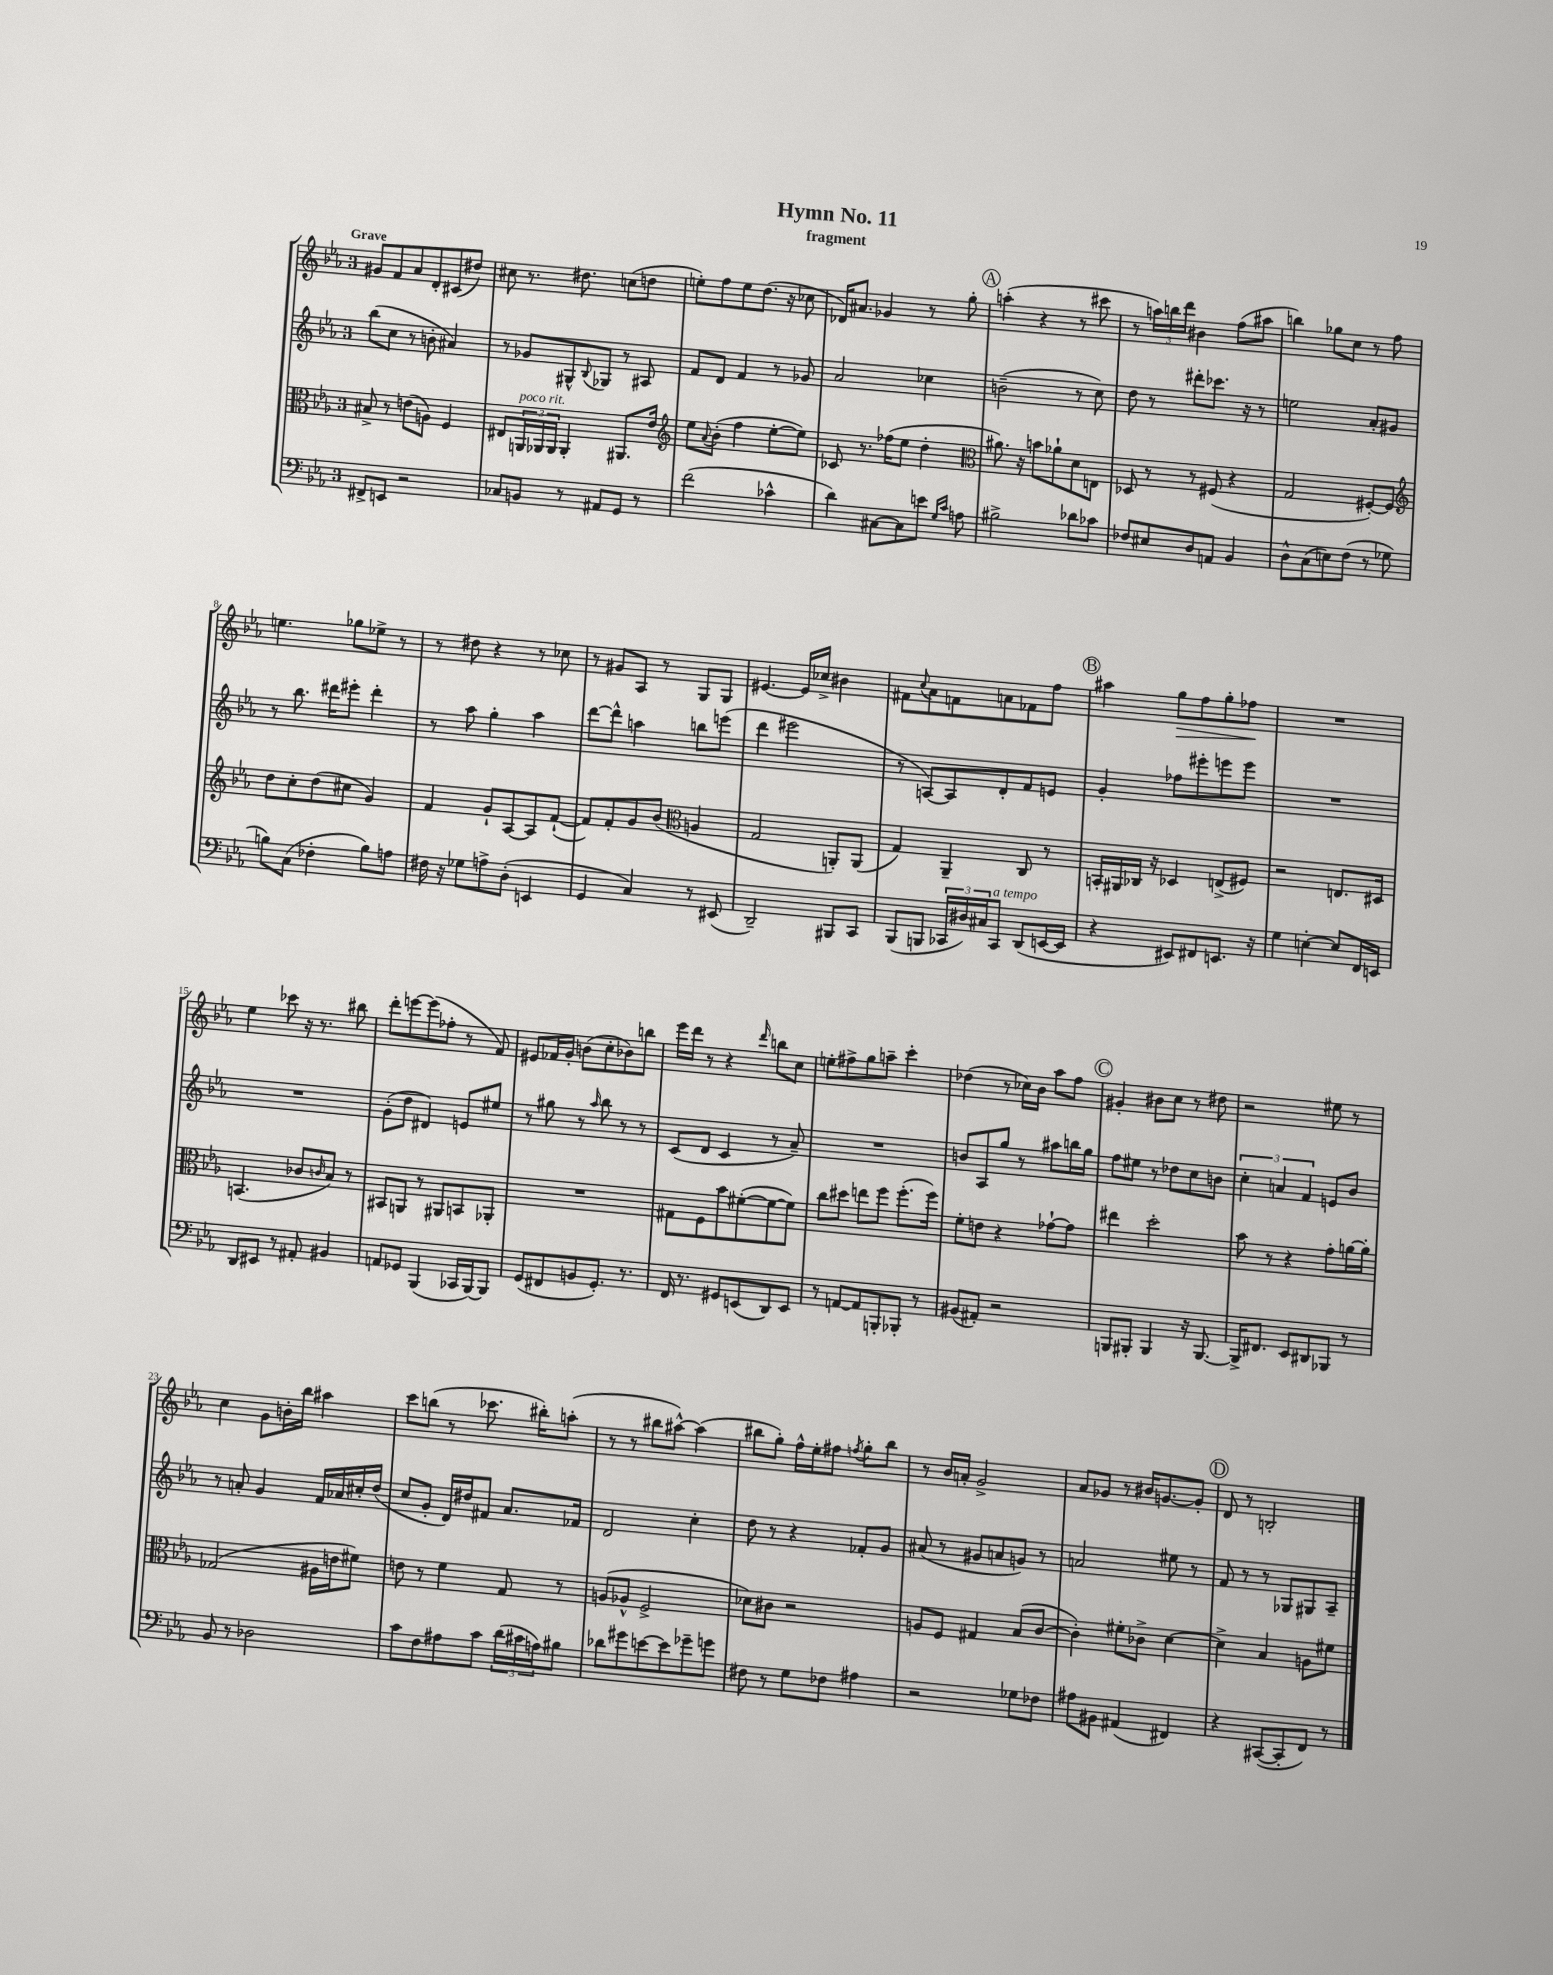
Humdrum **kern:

**kern	**kern	**kern	**kern	**dynam
*part4	*part3	*part2	*part1	*part1
*staff4	*staff3	*staff2	*staff1	*staff1
*clefF4	*clefC3	*clefG2	*clefG2	*
*k[b-e-a-]	*k[b-e-a-]	*k[b-e-a-]	*k[b-e-a-]	*
*M3/4	*M3/4	*M3/4	*M3/4	*
=1	=1	=1	=1	=1
!	!	!	!LO:TX:a:B:t=Grave	!
8FF#X^/L	8B#X^/	(8bb-\L	8g#X/L	.
8EEn/J	8r	8cc\J	8f/	.
2r	(8en\L	8r	8a-/	.
.	8An\J)	8bn'\	8d'/	.
.	4F/	4a#X/)	(8c#X/	.
.	.	.	8dd#X/J)	.
=2	=2	=2	=2	=2
8C-X/L	8E#X/L	8r	8cc#X\	.
!	!LO:TX:a:i:t=poco rit.	!	!	!
8BBn/J	24AAn/L	8g-X/L	8.r	.
.	24AA-X/	.	.	.
.	24AA-/JJ	.	.	.
8r	4AA-'/	8G#X^^/	.	.
.	.	.	8.dd#X\	.
.	.	8qqB-/	.	.
8AA#X/L	.	8G-X/J	.	.
8GG/J	8.AA#X/L	8r	(8ccn\L	.
8r	.	8A#X/	8ddn\J	.
.	16e-/Jk	.	.	.
=3	=3	=3	=3	=3
*	*clefG2	*	*	*
(2f\	8ee-\L	8f/L	8een'\L)	.
.	8qqa-/	.	.	.
.	(8b-'\J	8d/J	8ff\	.
.	4ff\	4f/	8ee\	.
.	.	.	(8.dd\J	.
4c-X^^\	[8ee-'\L	8r	.	.
.	.	.	16r	.
.	8ee-\J])	8g-X/	8cc-X\	.
=4	=4	=4	=4	=4
4d\)	8c-X/	2a-/	16d-X/KL)	.
.	.	.	8.a#X/J	.
.	8.r	.	.	.
[8C#X\L	.	.	4g-X/	.
.	(16ff-X\KL	.	.	.
8C#\]	8ee-\J	.	.	.
8en\J	4dd'\	4cc-X\	8r	.
16qqG/LL	.	.	.	.
16qqc/JJ	.	.	.	.
8An\	.	.	8gg'\	.
!!LO:REH:place=s1:t=A
=5	=5	=5	=5	=5
*	*clefC3	*	*	*
2B#X^\	8.a#X\)	(2bn~\	(4aan'\	.
.	16r	.	.	.
.	8bn\L	.	4r	.
.	8a-X`\	.	.	.
8d-X\L	8d\	8r	8r	.
8c-X\J	8En\J	8cc\)	8ccc#X\	.
=6	=6	=6	=6	=6
8F-X/L	8D-X/	8dd\	8r	.
8E#X/	8r	8r	24aan\LL)	.
.	.	.	24bbn\	.
.	.	.	24ddd\JJ	.
8D/	8r	8ddd#X'\L	4b#X\	.
8AAn/J	(8F#X/	8.ccc-X\J	.	.
4BB-/	4r	.	(8ff\L	.
.	.	16r	.	.
.	.	8r	8aa#X\J	.
=7	=7	=7	=7	=7
8D^^\L	2G/	2een\	4bbn\)	.
(8C\	.	.	.	.
8En\)	.	.	8gg-X\L	.
(8F\J	.	.	8cc\J	.
8r	[8F#X'/L)	8a-'/L	8r	.
8G-X\	8F#/J]	8g#X/J	8ff\	.
!!LO:LB:g=z
=8	=8	=8	=8	=8
*	*clefG2	*	*	*
8Bn\L)	8dd\L	8r	4.een\	.
(8C\J	8cc'\	8.bb-\	.	.
4F-X'\	(8dd\	.	.	.
.	.	16ddd#X\KL	.	.
.	8cc#X\J	8eee#X'\J	8gg-X\L	.
8B\L)	4g/)	4ddd#'\	8ee-X^\J	.
8An\J	.	.	8r	.
=9	=9	=9	=9	=9
16F#X\	4f/	8r	8r	.
16r	.	.	.	.
8G-X\L	.	8aa-\	8dd#X\	.
8An^\	8g`/L	4gg'\	4r	.
(8D'\J	[8A-/	.	.	.
4EEn/	8A-/]	4aa-\	8r	.
.	([8f`/J	.	8cc-X\	.
=10	=10	=10	=10	=10
4GG/	8f/L])	[8ddd\L	8r	.
.	8f'/	8ddd^^\J]	8g#X/L	.
4C/)	8g/	4aan\	8A-/J	.
.	(8b-/J	.	8r	.
*	*clefC3	*	*	*
8r	4An/	8bbn\L	8G/L	.
(8EE#X/	.	(8eeen\J	8G/J	.
=11	=11	=11	=11	=11
2DD~/)	2G/	4ddd\	[4.e#X/	.
.	.	2eee#X\	.	.
.	.	.	16e#/LL]	.
.	.	.	16cc-X^/JJ	.
8BBB#X/L	8AAn'/L)	.	4b#X\	.
8CC/J	(8AA/J	.	.	.
=12	=12	=12	=12	=12
(8BBB-/L	4G/)	8r	8f#X\L	.
.	.	.	8qqcc/	.
8BBBn/J	.	[8An/L)	8a-\	.
24CC-X/LL	4AA-~/	8A/]	8fn\	.
24D#X/)	.	.	.	.
24C#X/J	.	.	.	.
!LO:TX:a:i:t=a tempo	!	!	!	!
8CC-/J	.	8d'/	8an\	.
(8DD/L	8C/	8f/	8f-X\	.
[16EEn/L	8r	8en/J	8ff\J	.
16EE/JJ]	.	.	.	.
!!LO:REH:place=s1:t=B
=13	=13	=13	=13	=13
4r	16BBn'/LL	4g'/	4aa#X\	.
.	16AA#X/	.	.	.
.	16C-X/JJ	.	.	.
.	16r	.	.	.
!	!	!	!	!LO:HP:b
8EE#X/L)	4D-X/	8ff-X\L	8gg\L	>
8FF#X/	.	8eee#X'\	8ff\	.
8.EEn/J	(8En^/L	8eeen\	8gg'\	.
.	8F#X/J)	8eee\J	8ff-X\J	.
16r	.	.	.	.
.	.	.	.	]
=14	=14	=14	=14	=14
4G\	2r	2.r	2.r	.
[4En'\	.	.	.	.
8E/L]	8.En/L	.	.	.
16FF/L	.	.	.	.
16EEn/JJ	16D#X/Jk	.	.	.
!!LO:LB:g=z
=15	=15	=15	=15	=15
8DD/L	(4.BBn/	2.r	4ee-\	.
8EE#X/J	.	.	.	.
8r	.	.	8ccc-X\	.
8AA#X'/	8c-X/L	.	16r	.
.	.	.	8.r	.
.	16qqcn/	.	.	.
4BB#X/	8B-/J)	.	.	.
.	8r	.	8bb#X\	.
=16	=16	=16	=16	=16
8AAn/L	8BB#X/L	(8g'\L	8ddd'\L	.
8GG-X/J	8AAn/J	8dd\J	[8eeen\	.
(4BBB-/	8r	4d#X/)	(8eee\]	.
.	8AA#X/L	.	8ff-X'\J	.
16CC-X/LL	8BBn/	8en/L	8r	.
[16BBB-/J)	.	.	.	.
8BBB-/J]	8AA-X'/J	8ee#X/J	8f/)	.
=17	=17	=17	=17	=17
(8GG/L	2.r	8r	8e#X/L	.
8FF#X/	.	8gg#X\	16f-X/L	.
.	.	.	16g'/JJ	.
8BBn/	.	8r	(8bn\L	.
.	.	16qqaa-/	.	.
8.GG'/J)	.	8bb-\	8cc'\	.
.	.	8r	8b-X\)	.
8.r	.	.	.	.
.	.	8r	8bbn\J	.
=18	=18	=18	=18	=18
16FF/	8G#X\L	(8c/L	16eee-\LL	.
8.r	.	.	16ddd\JJ	.
.	8F\	8d/J	8r	.
8GG#X/L	8b-\	4c/	4r	.
(8EEn/	([8f#X'\	.	.	.
.	.	.	16qqddd/	.
8DD/)	8f#\_	8r	8bbn\L	.
8EE/J	8f#\J])	8a-~/)	8cc\J	.
=19	=19	=19	=19	=19
8r	8cc\L	2.r	8een'\L	.
[8AAn/L	8dd#X\J	.	8ff#X^\	.
8AA/]	8een\L	.	8gg\	.
8BBBn'/	8ff\J	.	8aan~\J	.
8BBB-X'/J	(8.ff'\L	.	4ccc'\	.
8r	.	.	.	.
.	16ff\Jk)	.	.	.
=20	=20	=20	=20	=20
(8BB#X/L	8f'\L	8bn/L	(4dd-X\	.
8AA#X'/J)	8en\J	8A-/	.	.
2r	4r	8gg/J	8r	.
.	.	8r	16cc-X\LL)	.
.	.	.	16b-\JJ	.
.	[8g-X`\L	8aa#X\L	8aa-\L	.
.	8g-\J]	16bbn\L	8ff\J	.
.	.	16gg\JJ	.	.
!!LO:REH:place=s1:t=C
=21	=21	=21	=21	=21
8BBBn/L	4ee#X\	8ff\L	4g#X'/	.
8BBB#X'/J	.	8ee#X\J	.	.
4BBB#/	2dd'\	8r	8b#X\L	.
.	.	8dd-X\L	8cc\J	.
16r	.	8cc\	8r	.
[8.BBB#/	.	.	.	.
.	.	8bn\J	8dd#X\	.
=22	=22	=22	=22	=22
16BBB#^/KL]	8b-\	6cc'\	2r	.
8.FF#X/J	.	.	.	.
.	8r	.	.	.
.	.	6an/	.	.
8EE-/L	4r	.	.	.
.	.	6f/	.	.
8DD#X/	.	.	.	.
8BBB-X/J	8g'\L	8en/L	8ee#X\	.
8r	[16an\L	8b-/J	8r	.
.	16a'\JJ]	.	.	.
!!LO:LB:g=z
=23	=23	=23	=23	=23
8BB-/	(2G-X/	8r	4cc\	.
8r	.	8an'/	.	.
2D-X\	.	4g/	8g\L	.
.	.	.	16bn'\L	.
.	.	.	16bb-\JJ	.
.	16A#X\LL	16f/LL	4aa#X\	.
.	16en\J	16a-X/	.	.
.	8f#X\J)	16cc#X'/	.	.
.	.	(16dd/JJ	.	.
=24	=24	=24	=24	=24
8c\L	8en\	8cc/L	8ccc\L	.
8F\	8r	8g'/J	(8bbn\J	.
8A#X\	4f\	16d/LL)	8r	.
.	.	16dd#X/J	.	.
8c\J	.	8f#X/J	8.ccc-X\	.
(24d\LL	8G/	8.a-/L	.	.
24c#X\	.	.	.	.
.	.	.	16bb#X'\KL)	.
24An\J)	.	.	.	.
8B#X\J	8r	.	(8aan'\J	.
.	.	16f-X/Jk	.	.
=25	=25	=25	=25	=25
8d-X\L	(8An/L	2d/	8r	.
8g#X\	8A-X^^/J	.	8r	.
[8en\	2F^/	.	8bb#X\L	.
8e\]	.	.	[8aa#X^^\J)	.
8g-X~\	.	4cc'\	(4aa#\]	.
8gn\J	.	.	.	.
=26	=26	=26	=26	=26
8F#X\	8d-X\L)	8dd\	8bb#X\L	.
8r	8c#X\J	8r	8gg'\J)	.
8G\L	2r	4r	16ff^^\LL	.
.	.	.	16ee-'\J	.
8F-X\J	.	.	8ff#X\J	.
.	.	.	8qffn/	.
4A#X\	.	8f-X'/L	8gg'\L	.
.	.	8g/J	8bb#\J	.
=27	=27	=27	=27	=27
2r	8An/L	(8a#X/	8r	.
.	8F/J	8r	16b-/LL	.
.	.	.	16an'/JJ	.
.	4G#X/	8g#X/L	2g^/	.
.	.	8an/	.	.
8G-X\L	(8B-/L	8gn/J)	.	.
8F-X\J	[8c/J	8r	.	.
=28	=28	=28	=28	=28
8A#X\L	4c'\])	2an/	8a-/L	.
8BB#X\J	.	.	8g-X/J	.
(4AA#X/	8f#X'\L	.	8r	.
.	8c-X^\J	.	16b#X/KL	.
.	.	.	[8.gn/	.
4FF#X/)	[4d\	8ee#X\	.	.
.	.	8r	8g'/J]	.
!!LO:REH:place=s1:t=D
=29	=29	=29	=29	=29
4r	4d^\]	8f/	8d/	.
.	.	8r	8r	.
([8CC#X/L	4B-/	8r	2Bn'/	.
8CC#'/]	.	8G-X/L	.	.
8FF/J)	8An\L	8G#X/	.	.
8r	8f#X\J	8A-~/J	.	.
==	==	==	==	==
*-	*-	*-	*-	*-
